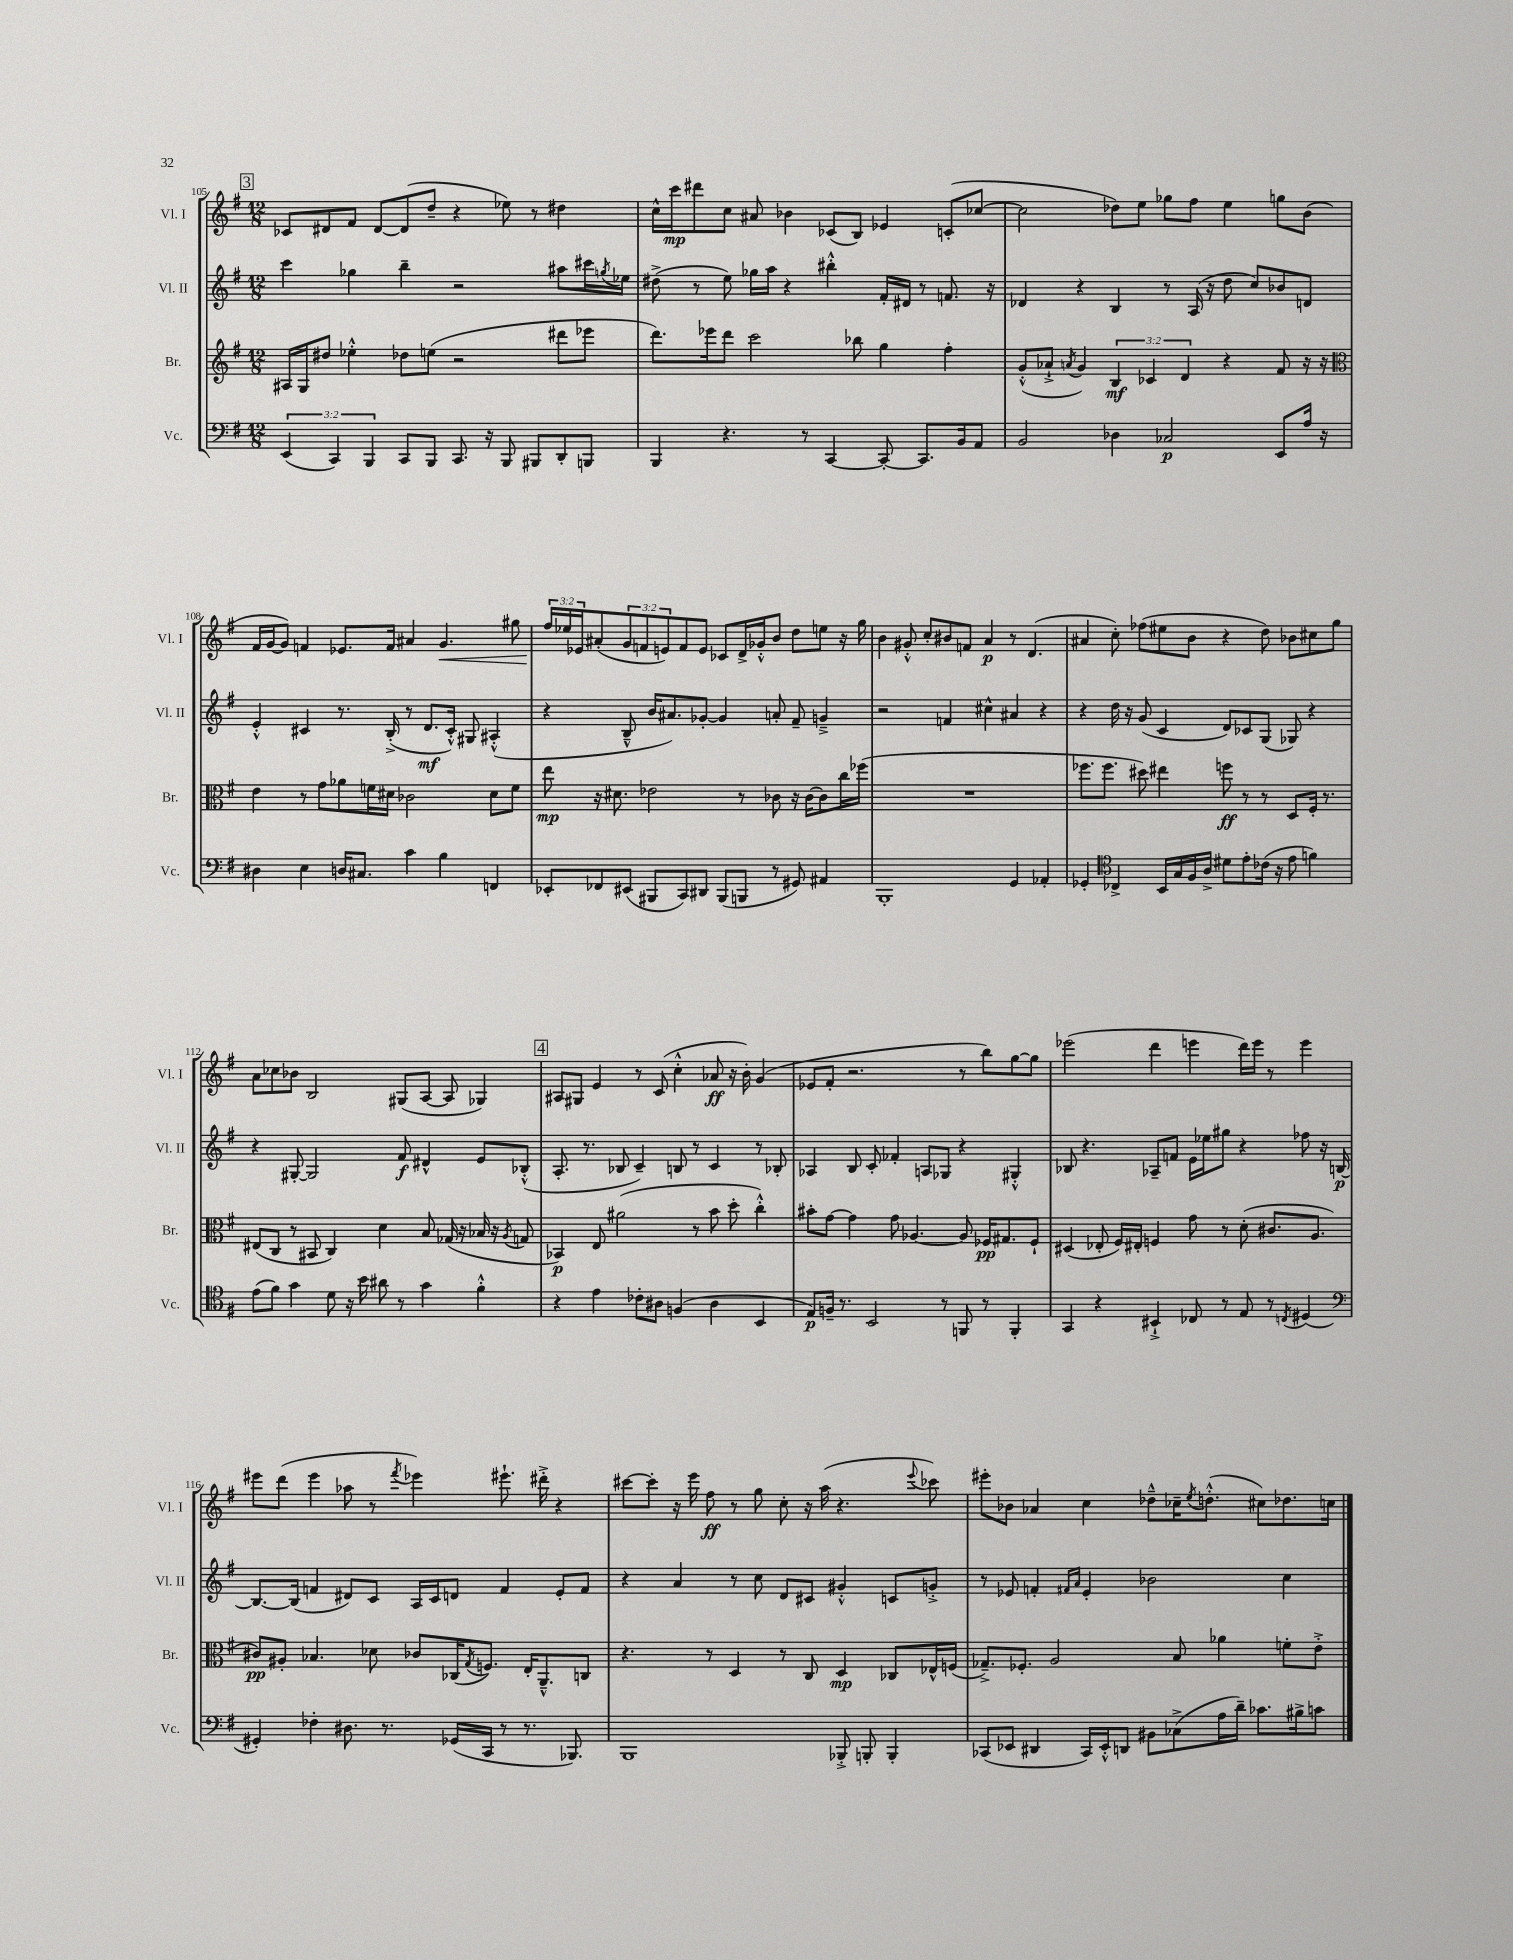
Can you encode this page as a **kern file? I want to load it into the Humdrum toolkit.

**kern	**dynam	**kern	**dynam	**kern	**dynam	**kern	**dynam
*part4	*part4	*part3	*part3	*part2	*part2	*part1	*part1
*staff4	*staff4	*staff3	*staff3	*staff2	*staff2	*staff1	*staff1
*I"Vc.	*	*I"Br.	*	*I"Vl. II	*	*I"Vl. I	*
*I'Vc.	*	*I'Br.	*	*I'Vl. II	*	*I'Vl. I	*
*clefF4	*	*clefG2	*	*clefG2	*	*clefG2	*
*k[f#]	*	*k[f#]	*	*k[f#]	*	*k[f#]	*
*M12/8	*	*M12/8	*	*M12/8	*	*M12/8	*
!!LO:REH:place=s1:t=3
=105	=105	=105	=105	=105	=105	=105	=105
(6EE/	.	16A#X/LL	.	4ccc\	.	8c-X/L	.
.	.	16G/J	.	.	.	.	.
.	.	8dd#X/J	.	.	.	8d#X/	.
6CC/)	.	.	.	.	.	.	.
.	.	4ee-X'^^\	.	4gg-X\	.	8f#/J	.
6BBB/	.	.	.	.	.	.	.
.	.	.	.	.	.	[8d#/L	.
8CC/L	.	8dd-X\L	.	4bb~\	.	(8d#/]	.
8BBB/J	.	(8een\J	.	.	.	8dd~/J	.
8.CC/	.	2r	.	2r	.	4r	.
16r	.	.	.	.	.	.	.
8BBB/	.	.	.	.	.	8ee-X\)	.
8BBB#X/L	.	.	.	.	.	8r	.
8DD'/	.	8ddd#X\L	.	8aa#X\L	.	4dd#X\	.
8BBBn/J	.	8eee-X\J	.	16ccc#X\L	.	.	.
.	.	.	.	8qggn/	.	.	.
.	.	.	.	16ee-X\JJ	.	.	.
=106	=106	=106	=106	=106	=106	=106	=106
4BBB/	.	8.ddd\L)	.	(8dd#X^\	.	16cc^^\LL	.
.	.	.	.	.	.	16ccc\J	mp
.	.	.	.	8r	.	8ddd#X\	.
.	.	16eee-X\k	.	.	.	.	.
4.r	.	8ddd\J	.	8ee\)	.	8cc\J	.
.	.	2ccc\	.	16gg-X\LL	.	8a#X/	.
.	.	.	.	16aa\JJ	.	.	.
.	.	.	.	4r	.	4b-X\	.
8r	.	.	.	.	.	.	.
[4CC/	.	.	.	4bb#X'^^\	.	(8c-X/L	.
.	.	8bb-X\	.	.	.	8B/J)	.
8CC'/_	.	4gg\	.	16f#'/LL	.	4e-X/	.
.	.	.	.	16d#X/JJ	.	.	.
8.CC/L]	.	.	.	8r	.	.	.
.	.	4ff#'\	.	8.fn/	.	(8cn'/L	.
16BB/k	.	.	.	.	.	.	.
8AA/J	.	.	.	.	.	[8cc-X/J	.
.	.	.	.	16r	.	.	.
=107	=107	=107	=107	=107	=107	=107	=107
2BB/	.	(8g'^^/L	.	4d-X/	.	2cc-\]	.
.	.	8a-X`^/J	.	.	.	.	.
.	.	8qan/	.	.	.	.	.
.	.	4g/)	.	4r	.	.	.
4D-X\	.	6B/	mf	4B/	.	8dd-X\L)	.
.	.	.	.	.	.	8ee\J	.
.	.	6c-X/	.	.	.	.	.
2C-X/	p	.	.	8r	.	8gg-X\L	.
.	.	6d/	.	.	.	.	.
.	.	.	.	(16A/	.	8ff#\J	.
.	.	.	.	16r	.	.	.
.	.	4r	.	8dd\	.	4ee\	.
.	.	.	.	8cc/L)	.	.	.
8EE/L	.	8f#/	.	8b-X/	.	8ggn\L	.
16A/Jk	.	16r	.	8dn/J	.	(8b\J	.
16r	.	16r	.	.	.	.	.
!!LO:LB:g=z
=108	=108	=108	=108	=108	=108	=108	=108
*	*	*clefC3	*	*	*	*	*
4D#X\	.	4e\	.	4e'^^/	.	16f#/LL	.
.	.	.	.	.	.	[16g/J	.
.	.	.	.	.	.	8g/J])	.
4E\	.	8r	.	4c#X/	.	4fn/	.
.	.	8g\L	.	.	.	.	.
16Dn/KL	.	8a-X\	.	8.r	.	8.e-X/L	.
8.C#X/J	.	.	.	.	.	.	.
.	.	16fn\L	.	.	.	.	.
.	.	16d#X\JJ	.	(16B'^/	.	16f/Jk	.
4c\	.	2c-X\	.	8r	.	4a#X/	.
.	.	.	.	8.d/L	mf	.	.
!	!	!	!	!	!	!	!LO:HP:b
4B\	.	.	.	.	.	4.g/	<
.	.	.	.	16c#'^^/Jk)	.	.	.
.	.	.	.	8G#X/	.	.	.
4FFn/	.	8d#\L	.	(4A#X'^^/	.	.	.
.	.	8f\J	.	.	.	8gg#X\	.
=109	=109	=109	=109	=109	=109	=109	=109
8EE-X'/L	.	8ee\	mp	4r	.	24ff#/LL	.
.	.	.	.	.	.	24ee-X/	[
.	.	.	.	.	.	24e-X/J	.
8FF-X/	.	16r	.	.	.	(8a#X'/	.
.	.	8.d#X\	.	.	.	.	.
(8EE#X/J	.	.	.	8B~^^/	.	12g/	.
.	.	.	.	.	.	12fn/	.
8BBB#X/L	.	2e-X\	.	16b/KL	.	.	.
.	.	.	.	.	.	12en/)	.
.	.	.	.	8.a#X/)	.	.	.
8CC/)	.	.	.	.	.	8f/	.
8DD#X/J	.	.	.	[8g-X'/J	.	8e/J	.
(8BBB#/L	.	.	.	4g-/]	.	8c-X/L	.
8BBBn/J	.	8r	.	.	.	16d^/L	.
.	.	.	.	.	.	16g-X'^^/J	.
8r	.	8c-X\	.	8an'/	.	8b/J	.
8GG#X/)	.	16r	.	8f#~/	.	8dd\L	.
.	.	[16c-\KL	.	.	.	.	.
4AA#X/	.	8c-\]	.	4gn~^/	.	8een\J	.
.	.	16cc\L	.	.	.	16r	.
.	.	(16ff-X\JJ	.	.	.	16gg\	.
=110	=110	=110	=110	=110	=110	=110	=110
1BBB'	.	1.r	.	2r	.	4b\	.
.	.	.	.	.	.	8g#X'^^/	.
.	.	.	.	.	.	8cc'/L	.
.	.	.	.	4fn/	.	8b#X/	.
.	.	.	.	.	.	8fn/J	.
.	.	.	.	4cc#X^^\	.	4a/	p
4GG/	.	.	.	4a#X/	.	8r	.
.	.	.	.	.	.	(4.d/	.
4AA-X'/	.	.	.	4r	.	.	.
=111	=111	=111	=111	=111	=111	=111	=111
4GG-X'/	.	8.ff-X\L	.	4r	.	4a#X/	.
.	.	8.ff-\J	.	.	.	.	.
*clefC4	*	*	*	*	*	*	*
4C-X^/	.	.	.	16dd\	.	8cc'\)	.
.	.	.	.	16r	.	.	.
.	.	8dd#X\)	.	(8g/	.	(8ff-X\L	.
16BB/LL	.	4ee#X\	.	4c/	.	8ee#X\	.
16G/	.	.	.	.	.	.	.
16F#/	.	.	.	.	.	8b\J	.
16A^/JJ	.	.	.	.	.	.	.
8d#X\L	.	8ffn\	ff	8d/L)	.	4r	.
8e'\	.	8r	.	8c-X/	.	.	.
(16c-X\Jk	.	8r	.	(8G/J	.	8dd\)	.
16r	.	.	.	.	.	.	.
8e\	.	8D/L	.	8G-X/)	.	8b-X\L	.
4fn\)	.	16F#'/Jk	.	4r	.	8cc#X\	.
.	.	8.r	.	.	.	.	.
.	.	.	.	.	.	8gg\J	.
!!LO:LB:g=z
=112	=112	=112	=112	=112	=112	=112	=112
(8e\L	.	(8E#X/L	.	4r	.	8a\L	.
8f#\J)	.	8C/J	.	.	.	8cc-X\	.
4g\	.	8r	.	[8G#X'/	.	8b-X\J	.
.	.	8BB#X/	.	2G#/]	.	2B/	.
8d\	.	4C/)	.	.	.	.	.
16r	.	.	.	.	.	.	.
16b\	.	.	.	.	.	.	.
8a#X\	.	4d\	.	.	.	.	.
8r	.	.	.	8f#/	f	(8G#X/L	.
4g\	.	8B/	.	4d#X^^/	.	[8A/J	.
.	.	(16G-X/	.	.	.	8A/]	.
.	.	16r	.	.	.	.	.
4f#'^^\	.	16B-X/	.	8e/L	.	4G-X/)	.
.	.	16r	.	.	.	.	.
.	.	8qA/	.	.	.	.	.
.	.	8Gn/	.	(8B-X'^^/J	.	.	.
!!LO:REH:place=s1:t=4
=113	=113	=113	=113	=113	=113	=113	=113
4r	.	4BB-X/)	p	8.A'/	.	8A#X/L	.
.	.	.	.	.	.	8G#X/J	.
.	.	.	.	8.r	.	.	.
4e\	.	8E/	.	.	.	4e/	.
.	.	(2a#X\	.	8B-X/	.	.	.
8c-X'\L	.	.	.	4c~/)	.	8r	.
8A#X\J	.	.	.	.	.	(8c/	.
(4Fn/	.	.	.	8Bn/	.	4cc'^^\	.
.	.	8r	.	8r	.	.	.
4A#\	.	8b\	.	4c/	.	8a-X/	ff
.	.	8dd'\	.	.	.	16r	.
.	.	.	.	.	.	16b'\)	.
4BB/	.	4cc'^^\)	.	8r	.	(4g/	.
.	.	.	.	8B-X'/	.	.	.
=114	=114	=114	=114	=114	=114	=114	=114
8E/L)	p	8b#X'\L	.	4A-X/	.	8e-X/L	.
16Fn~/Jk	.	[8g\J	.	.	.	8f#'/J	.
8.r	.	.	.	.	.	.	.
.	.	4g\]	.	8B/	.	2.r	.
2BB/	.	.	.	8c'/	.	.	.
.	.	8g\	.	4f-X'/	.	.	.
.	.	[4.A-X/	.	.	.	.	.
.	.	.	.	8An/L	.	.	.
8r	.	.	.	8G-X/J	.	.	.
8FFn/	.	8A-/]	.	4r	.	8r	.
8r	.	16F-X/KL	pp	.	.	8bb\L)	.
.	.	8.G#X/	.	.	.	.	.
4FF'/	.	.	.	4G#X'^^/	.	[8gg\	.
.	.	8F-`/J	.	.	.	8gg\J]	.
=115	=115	=115	=115	=115	=115	=115	=115
4GG/	.	(4D#X/	.	8B-X/	.	(2eee-X\	.
.	.	.	.	4.r	.	.	.
4r	.	8E-X'/	.	.	.	.	.
.	.	16F#/LL)	.	.	.	.	.
.	.	16E#X'/JJ	.	.	.	.	.
4BB#X`^/	.	4Fn/	.	8A-X~/L	.	4ddd\	.
.	.	.	.	8fn/J	.	.	.
8C-X/	.	8g\	.	16e\LL	.	4eeen\	.
.	.	.	.	16ee-X\J	.	.	.
8r	.	8r	.	8gg#X\J	.	.	.
8E/	.	(8d'\	.	4r	.	16ddd\LL)	.
.	.	.	.	.	.	16eee\JJ	.
8r	.	8.c#X/L	.	.	.	8r	.
8qCn/	.	.	.	.	.	.	.
(4D#X/	.	.	.	8ff-X\	.	4eee\	.
.	.	8.A/J	.	.	.	.	.
.	.	.	.	16r	.	.	.
.	.	.	.	[16Bn/	p	.	.
!!LO:LB:g=z
=116	=116	=116	=116	=116	=116	=116	=116
*clefF4	*	*	*	*	*	*	*
4GG#X'/)	.	8c#X/L)	pp	8.B/L_	.	8eee#X\L	.
.	.	8A#X'/J	.	.	.	(8ddd\J	.
.	.	.	.	(16B/Jk]	.	.	.
4F-X'\	.	4.B-X/	.	4fn/	.	4eee#\	.
8.D#X\	.	.	.	8d#X/L)	.	8aa-X\	.
.	.	8d-X\	.	8c/J	.	8r	.
8.r	.	.	.	.	.	.	.
.	.	.	.	.	.	8qfff#/	.
.	.	8c-X/L	.	16A/LL	.	4eee-X\)	.
.	.	.	.	16c/J	.	.	.
(16GG-X/LL	.	(16C-X/K	.	8dn/J	.	.	.
.	.	8qG/	.	.	.	.	.
16CC/JJ	.	8.Fn/J)	.	.	.	.	.
8r	.	.	.	4f/	.	8.eee#X`\	.
8.r	.	16E'/KL	.	.	.	.	.
.	.	8.AA~^^/	.	.	.	16ddd#X'^\	.
.	.	.	.	8e'/L	.	4r	.
8.BBB-X/)	.	.	.	.	.	.	.
.	.	8Cn/J	.	8f/J	.	.	.
=117	=117	=117	=117	=117	=117	=117	=117
1BBB	.	4.r	.	4r	.	[8ccc#X\L	.
.	.	.	.	.	.	8ccc#'\J]	.
.	.	.	.	4a/	.	16r	.
.	.	.	.	.	.	16eee\	.
.	.	8r	.	.	.	8ff#\	ff
.	.	4D/	.	8r	.	8r	.
.	.	.	.	8cc\	.	8gg\	.
.	.	8r	.	8d/L	.	8cc'\	.
.	.	8C/	.	8c#X/J	.	16r	.
.	.	.	.	.	.	(16aa\	.
8BBB-X'^/	.	4D/	mp	4g#X'^^/	.	4.r	.
8BBBn'/	.	.	.	.	.	.	.
4BBB'/	.	8C-X/L	.	8cn/L	.	.	.
.	.	.	.	.	.	8qqeee/	.
.	.	16E-X^^/L	.	8gn'^/J	.	8ccc-X\)	.
.	.	(16Fn/JJ	.	.	.	.	.
=118	=118	=118	=118	=118	=118	=118	=118
(8CC-X/L	.	8.G-X~^/L)	.	8r	.	8eee#X'\L	.
8EE-X/J	.	.	.	8e-X/	.	8b-X\J	.
.	.	8.F-X'/J	.	.	.	.	.
4DD#X/	.	.	.	4fn'/	.	4a-X/	.
.	.	2A/	.	.	.	.	.
.	.	.	.	16qqf#X/LL	.	.	.
.	.	.	.	16qqa/JJ	.	.	.
16CC-/LL)	.	.	.	4e-'/	.	4cc\	.
16EE-'^^/J	.	.	.	.	.	.	.
8DDn/J	.	.	.	.	.	.	.
8BB#X\L	.	.	.	2b-X\	.	8dd-X~^^\L	.
(8C-X^\	.	8B/	.	.	.	16cc-X~\K	.
.	.	.	.	.	.	8qee/	.
.	.	.	.	.	.	(8.ddn'^^\J	.
16A\L	.	4a-X\	.	.	.	.	.
16d~\JJ)	.	.	.	.	.	.	.
8.c-X\L	.	.	.	.	.	8cc#X\L)	.
.	.	8fn'\L	.	4cc\	.	8.dd-X\	.
16B#X^\k	.	.	.	.	.	.	.
8cn\J	.	8e'^\J	.	.	.	.	.
.	.	.	.	.	.	16ccn\Jk	.
==	==	==	==	==	==	==	==
*-	*-	*-	*-	*-	*-	*-	*-
